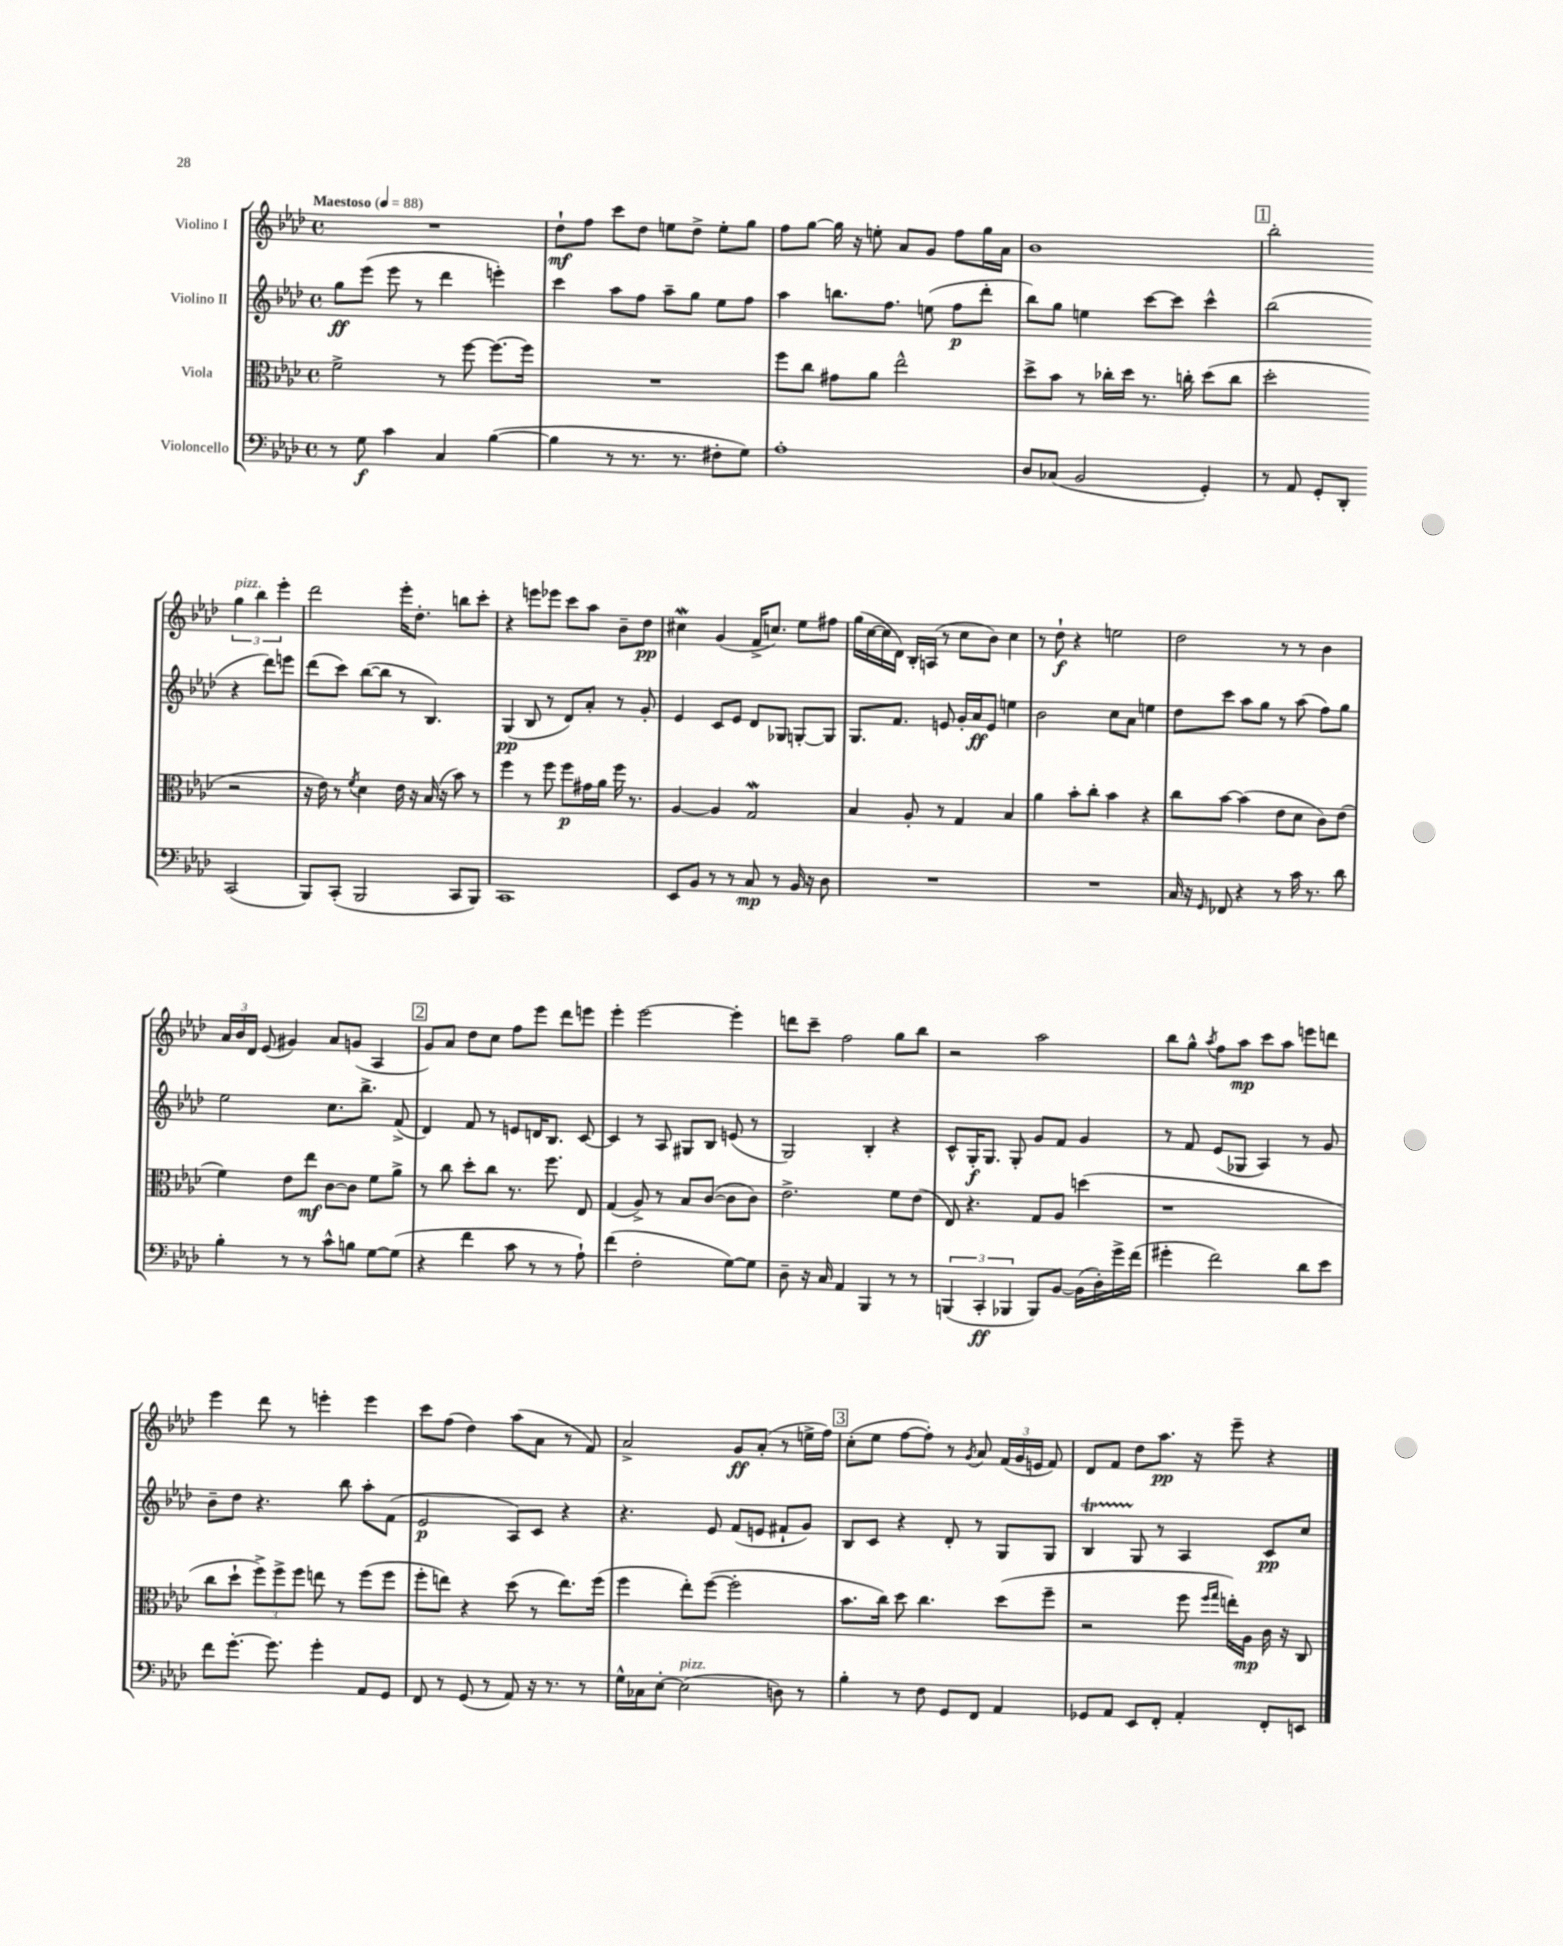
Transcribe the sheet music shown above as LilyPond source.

<<
\new StaffGroup <<
\new Staff = "s0" \with { instrumentName = "Violino I" } {
    \clef treble \key aes \major \defaultTimeSignature \time 4/4 \tempo "Maestoso" 4 = 88
    \autoBeamOff R1 |
    des''8[-!\mf f''8] c'''8[ des''8] e''8[ des''8]-> e''8[-. g''8] |
    f''8[ g''8]~ g''16 r16 e''8-. aes'8[ g'8] f''8[ g''16 aes'16] |
    bes'1 |
    \mark \markup { \box "1" } bes''2-. \tuplet 3/2 { g''4^\markup { \italic "pizz." } bes''4 ees'''4-. } |
    des'''2 ees'''16[-. des''8.]-. b''8[ c'''8]-. |
    r4 e'''8[ ees'''8] c'''8[ aes''8] bes'8[-- des''8]\pp |
    cis''4\mordent g'4( f'16[-> c''8.]) ees''8[ fis''8] |
    g''16[( c''16~ c''16 des'16]) bes16[-. a16]( r8 c''8[ bes'8]) c''4 |
    r8 des''8-!\f r4 e''2 |
    des''2 r8 r8 bes'4 |
    \tuplet 3/2 { aes'16[ bes'16 des'16] } ees'8( gis'4) aes'8[ g'8]( aes4 |
    \mark \markup { \box "2" } g'8[) aes'8] des''8[ c''8] f''8[ ees'''8] des'''8[ e'''8] |
    ees'''4-. ees'''2~ ees'''4-. |
    d'''8[ c'''8]-- f''2 g''8[ bes''8] |
    r2 aes''2 |
    bes''8[ g''8]-^ \acciaccatura { aes''8 } f''8[ aes''8]\mp c'''8[ aes''8] e'''8[ d'''8] |
    ees'''4 des'''8 r8 e'''4-. e'''4 |
    c'''8[ f''8]( des''4) aes''8[( aes'8] r8 f'8) |
    aes'2-> g'8[\ff aes'8]-.( r8 e''16[-> f''16]) |
    \mark \markup { \box "3" } c''8[-.( ees''8] f''8[~ f''8]-.) r8 \acciaccatura { g'8 } aes'8 \tuplet 3/2 { f'16[( g'16 e'16] } f'8) |
    des'8[ f'8] des''8[ aes''8.]\pp r16 ees'''8-- r4 \bar "|." |
}
\new Staff = "s1" \with { instrumentName = "Violino II" } {
    \clef treble \key aes \major \defaultTimeSignature \time 4/4
    \autoBeamOff g''8[\ff ees'''8]( ees'''8 r8 des'''4 e'''4-.) |
    c'''4 aes''8[ f''8] aes''8[-- g''8] ees''8[ f''8] |
    aes''4 b''8.[ f''8.] e''8( f''8[\p des'''8]-. |
    bes''8[) g''8] e''4 c'''8[~ c'''8] c'''4-^ |
    \mark \markup { \box "1" } bes''2( r4 des'''8[) e'''8] |
    des'''8[( c'''8]) bes''8[~( bes''8] r8 bes4.) |
    g4\pp( bes8 r8 des'8[) aes'8]-. r8 g'8-. |
    ees'4 c'8[ ees'8] des'8[ ges8] g8[~-. g8] |
    g8.[ f'8.] e'8 g'16[-. aes'16\ff e'8] e''4 |
    bes'2 c''8[ aes'8] e''4 |
    des''8[ c'''8] aes''8[ g''8] r8 aes''8( f''8[) g''8] |
    ees''2 c''8.[ bes''8.]-> f'8->( |
    \mark \markup { \box "2" } des'4) f'8 r8 e'8[ d'16 bes8.] c'8~ |
    c'4 r8 aes8 gis8[ bes8] e'8( r8 |
    g2) bes4-. r4 |
    c'8[-^ g16-.\f g8.] g8-. g'8[ f'8] g'4 |
    r8 f'8 ees'8[( ges8] aes4) r8 g'8 |
    bes'8[-- des''8] r4. bes''8 aes''8[-. f'8]( |
    ees'2\p aes8[) c'8] r4 |
    r4. ees'8 f'8[( e'8] fis'8[-! g'8]) |
    \mark \markup { \box "3" } bes8[ c'8] r4 des'8-. r8 g8[ g8] |
    bes4\startTrillSpan g8\stopTrillSpan r8 aes4 c'8[\pp c''8] \bar "|." |
}
\new Staff = "s2" \with { instrumentName = "Viola" } {
    \clef alto \key aes \major \defaultTimeSignature \time 4/4
    \autoBeamOff f'2-> r8 f''8~ f''8.[~ f''16] |
    R1 |
    f''8[ c''8] gis'8[ aes'8] ees''2-^ |
    des''8[-> bes'8] r8 ces''16[-. des''16] r8. c''16-. des''8[( c''8] |
    \mark \markup { \box "1" } des''2-. r2 |
    r16 ees'16) r8 \acciaccatura { f'8 } des'4 ees'16 r16 bes16( r16 bes'8) r8 |
    f''4 r8 f''8 f''8[\p gis'16 aes'16] f''16 r8. |
    aes4~ aes4 g2\mordent |
    bes4 aes8-. r8 g4 bes4 |
    aes'4 bes'8[-. c''8]-. bes'4 r4 |
    c''8[ bes'8]~ bes'4( ees'8[ des'8] c'8[) ees'8]( |
    f'4) ees'8[ ees''8]\mf c'8[~ c'8] f'8[ aes'8]-> |
    \mark \markup { \box "2" } r8 c''8 des''8[-. c''8] r8. f''8. ees8 |
    g4( aes8->) r8 bes8[ c'8]~( c'8[ c'8]) |
    ees'2.-> f'8[ ees'8]( |
    ees8) r4. g8[ aes8] d''4( |
    r1 |
    c''8[ des''8]-! \tuplet 3/2 { f''8[->) f''8-> f''8] } e''8 r8 f''8[( f''8] |
    f''8[-. e''8]) r4 des''8( r8 e''8.[) f''16]( |
    f''4 ees''8[-.) f''8]~( f''2-. |
    \mark \markup { \box "3" } bes'8.[ c''16]) des''8 c''4. des''8[( f''8]-- |
    r2 f''8 \grace { f''16[ g''16] } e''16[-.) aes16]\mp c'16 r16 c8 \bar "|." |
}
\new Staff = "s3" \with { instrumentName = "Violoncello" } {
    \clef bass \key aes \major \defaultTimeSignature \time 4/4
    \autoBeamOff r8 g8\f c'4 c4 bes4~( |
    bes4 r8 r8. r8. fis8[-. g8]) |
    aes1-. |
    des8[ ces8]( bes,2 g,4-.) |
    \mark \markup { \box "1" } r8 aes,8 g,8[-. des,8]-. c,2( |
    bes,,8[) c,8]-.( bes,,2 c,8[ bes,,8]) |
    c,1 |
    ees,8[ bes,8] r8 r8 c8\mp r8 bes,16 r16 des8 |
    R1 |
    R1 |
    c16 r16 \grace { g,16 } fes,8 r4 r8 c'16 r8. des'8 |
    bes4-. r8 r8 c'8[-^ b8] g8[~ g8]( |
    \mark \markup { \box "2" } r4 f'4 c'8 r8 r8 aes8-!) |
    f'4( f2-. g8[~) g8] |
    des8-- r16 c16 aes,4 bes,,4 r8 r8 |
    \tuplet 3/2 { b,,4( c,4-.\ff bes,,4 } bes,,8[) bes,8]~ bes,16[( des16-.) g'16-> f'16]( |
    gis'4-. f'2) des'8[ ees'8] |
    f'8[ g'8.]~-. g'8. g'4-. aes,8[ g,8] |
    f,8 r8 g,8( r8 aes,8) r16 r8. r8 |
    g16[-^ ces16 ees8]~-. ees2^\markup { \italic "pizz." }( d8) r8 |
    \mark \markup { \box "3" } bes4-. r8 f8 g,8[ f,8] aes,4 |
    ges,8[ aes,8] ees,8[ f,8]-. aes,4-. f,8[-. e,8] \bar "|." |
}
>>
>>
\layout { \context { \Score \remove "Bar_number_engraver" } }
